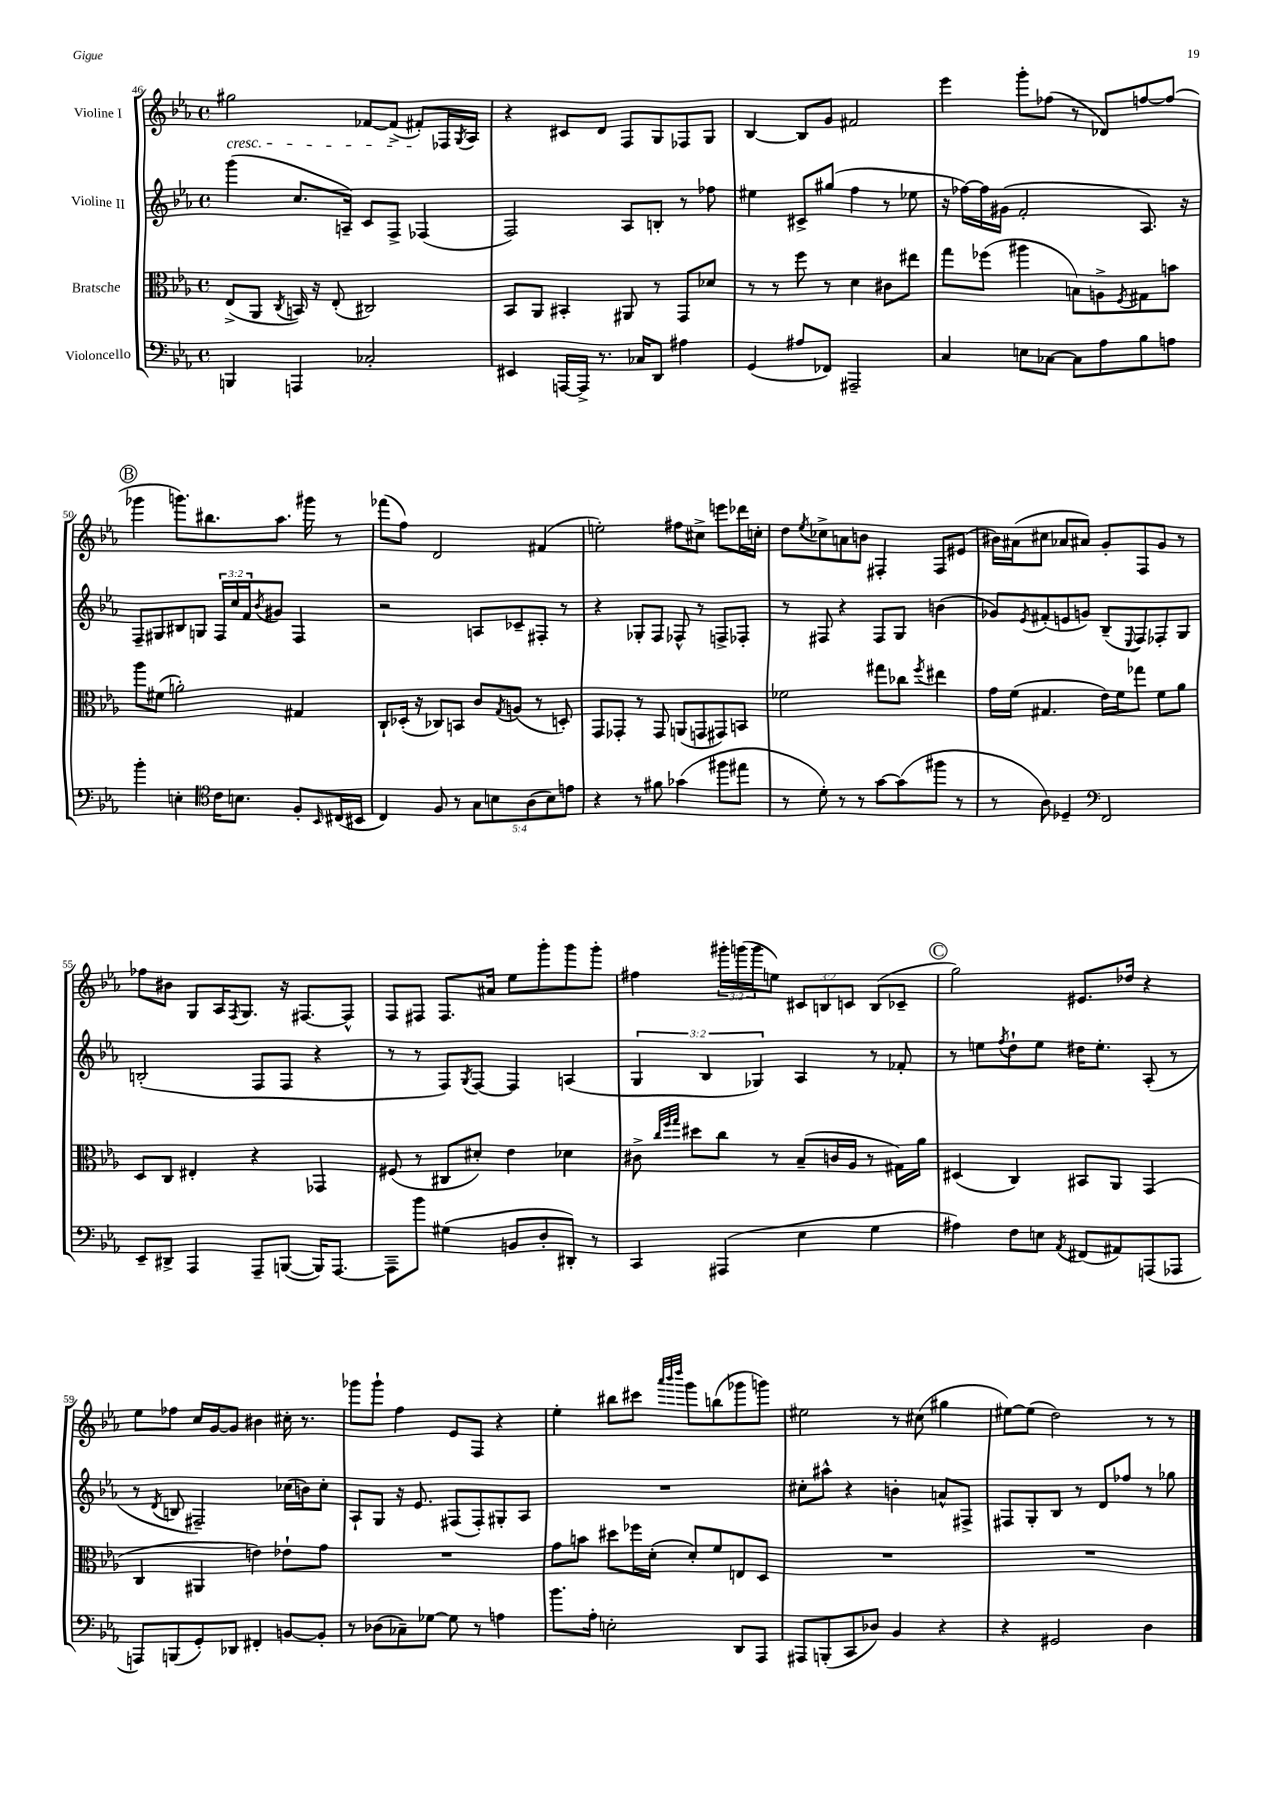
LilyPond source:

<<
\new StaffGroup <<
\new Staff = "s0" \with { instrumentName = "Violine I" } {
    \clef treble \key ees \major \defaultTimeSignature \time 4/4 \override Staff.TupletNumber.text = #tuplet-number::calc-fraction-text
    gis''2\cresc fes'8~ fes'8->( fis'8-.\!) fes16 \acciaccatura { g8 } aes16 |
    r4 cis'8 d'8 f8 g8 fes8 g8 |
    bes4~ bes8 g'8 fis'2 |
    ees'''4 g'''8-. fes''8( r8 des'8) f''8~ f''8( |
    \mark \markup { \circle "B" } ges'''4 g'''8.) bis''8. aes''8. gis'''16 r8 |
    fes'''8( f''8) d'2 fis'4( |
    e''2-.) fis''8 cis''8-> e'''8 des'''16 c''16-. |
    d''8 \acciaccatura { ees''8 } ces''8-> a'8 b'8 fis4-. fis8 eis'8( |
    bis'16) ais'16( cis''8 aes'8 ais'8) g'8-. f8 g'8 r8 |
    fes''8 bis'8 g8 aes16 \acciaccatura { f8 } g8. r16 fis8.~ fis8-^ |
    f8 fis8 fis8. ais'16 ees''8 g'''8-. g'''8 g'''8-. |
    fis''4 \tuplet 3/2 { gis'''16-. g'''16( g'''16 } e''8) \tuplet 3/2 { cis'8 b8 c'8 } b8( ces'8-- |
    \mark \markup { \circle "C" } g''2) eis'8. des''16 r4 |
    ees''8 fes''8 c''16 g'16~ g'8 bis'4 cis''16-. r8. |
    ges'''8 ges'''8-! f''4 ees'8 f8 r4 |
    ees''4-. bis''8 cis'''8 \grace { aes'''32 bes'''32 d''''32 } g'''8 b''8( ges'''8 g'''8) |
    eis''2 r8 cis''8( gis''4 |
    eis''8~) eis''8( d''2) r8 r8 \bar "|." |
}
\new Staff = "s1" \with { instrumentName = "Violine II" } {
    \clef treble \key ees \major \defaultTimeSignature \time 4/4 \override Staff.TupletNumber.text = #tuplet-number::calc-fraction-text
    g'''4( c''8. a16--) c'8 f8-> fes4( |
    f2) aes8 b8-. r8 fes''8 |
    eis''4 cis'8-> gis''8( f''4 r8 ees''8 |
    r16 fes''16~) fes''16 gis'16( f'2-. aes8.) r16 |
    \mark \markup { \circle "B" } f8-- gis8 bis8 g8 \tuplet 3/2 { f16 c''16 f'16 } \acciaccatura { bes'8 } gis'8 f4 |
    r2 a8 ces'8-- fis8-. r8 |
    r4 ges8-. f8 fes8-^ r8 f8-> fes8-. |
    r8 fis8 r4 fis8 g8 b'4( |
    ges'8) \acciaccatura { ees'8 } fis'8-.( e'8 g'8) bes8--( \appoggiatura { ees8 } f8) fes8-. g8 |
    b2-.( f8 f8 r4 |
    r8 r8 f8) \acciaccatura { g8 } f8~ f4 a4( |
    \tuplet 3/2 { g4 bes4 ges4) } aes4 r8 fes'8-. |
    \mark \markup { \circle "C" } r8 e''8 \acciaccatura { f''8 } d''8-! e''8 dis''16 e''8.-. aes8-.( r8 |
    r8 \acciaccatura { d'8 } b8 fis2--) ces''16( b'16) ces''8-. |
    aes8-! g8 r16 ees'8. fis8( fis8-.) gis8-. aes8 |
    R1 |
    cis''8-. ais''8-^ r4 b'4-. a'8-^ fis8-> |
    fis8 g8-. bes8 r8 d'8 fes''8 r8 ges''8 \bar "|." |
}
\new Staff = "s2" \with { instrumentName = "Bratsche" } {
    \clef alto \key ees \major \defaultTimeSignature \time 4/4
    ees8->( aes,8 \acciaccatura { c8 } b,16) r16 ees8-.( cis2) |
    bes,8 aes,8 bis,4-. ais,8 r8 g,8 des'8 |
    r8 r8 f''8 r8 d'4 cis'8 eis''8 |
    g''8 fes''8( ais''4 b8) a8-> \acciaccatura { f8 } gis8 b'8 |
    \mark \markup { \circle "B" } aes''8 fis'8( a'2-.) gis4 |
    c8-! des16-.( r16 ces8) b,8 c'8 \acciaccatura { g8 } a8( r8 d8-.) |
    g,8 ges,8-. r8 ges,8 a,8( g,8 gis,8) b,8 |
    fes'2 gis''8 ces''8 \acciaccatura { f''8 } eis''4 |
    g'16 f'16( gis4. ees'16) f'16 ges''8 f'8 aes'8 |
    d8 c8 eis4-. r4 ges,4 |
    fis8( r8 cis8 dis'8-.) ees'4 des'4 |
    cis'8-> \grace { c''32 f''32 g''32 } dis''8 c''8 r8 bes8--( c'16 aes16 r8 gis16) aes'16 |
    \mark \markup { \circle "C" } dis4( c4) bis,8 aes,8 g,4( |
    c4 ais,4 e'4) ees'8-! g'8 |
    R1 |
    g'8 b'8 dis''8 fes''16 d'16-.( d'8-.) f'8 e8 d8 |
    R1 |
    R1 \bar "|." |
}
\new Staff = "s3" \with { instrumentName = "Violoncello" } {
    \clef bass \key ees \major \defaultTimeSignature \time 4/4 \override Staff.TupletNumber.text = #tuplet-number::calc-fraction-text
    b,,4 a,,4 ces2-. |
    eis,4 a,,16~ a,,16-> r8. ces16 d,8 ais4 |
    g,4( ais8 fes,8) ais,,2-- |
    c4 e8 ces8~ ces8 aes8 bes8 a8 |
    \mark \markup { \circle "B" } bes'4-. e4-. \clef tenor c'16 b8. f8-. \grace { bes,16 } cis16( bis,16 |
    c4) f8 r8 \tuplet 5/4 { g8 b8 aes8( b8) e'8 } |
    r4 r8 fis'8 ges'4( fis''8 eis''8 |
    r8 d'8-.) r8 r8 g'8~ g'8( fis''8 r8 |
    r8 aes8) des4-- \clef bass f,2 |
    ees,8-- dis,8-> aes,,4 aes,,8-- b,,8~( b,,16) aes,,8.~ |
    aes,,8-- bes'8 gis4( b,8 d8-. dis,8-.) r8 |
    c,4 ais,,4( ees4 g4 |
    \mark \markup { \circle "C" } ais4) f8 e8 \acciaccatura { aes,8 } fis,8( ais,8) a,,8( aes,,8 |
    a,,8) b,,8( g,8-.) des,8 fis,4-. b,8~ b,8-. |
    r8 des8( ces8--) ges8~ ges8 r8 a4 |
    bes'8. aes16-. e2-. d,8 aes,,8 |
    ais,,8 b,,8-.( c,8 des8) bes,4 r4 |
    r4 gis,2 d4 \bar "|." |
}
>>
>>
\layout { \context { \Score currentBarNumber = #46 } }
